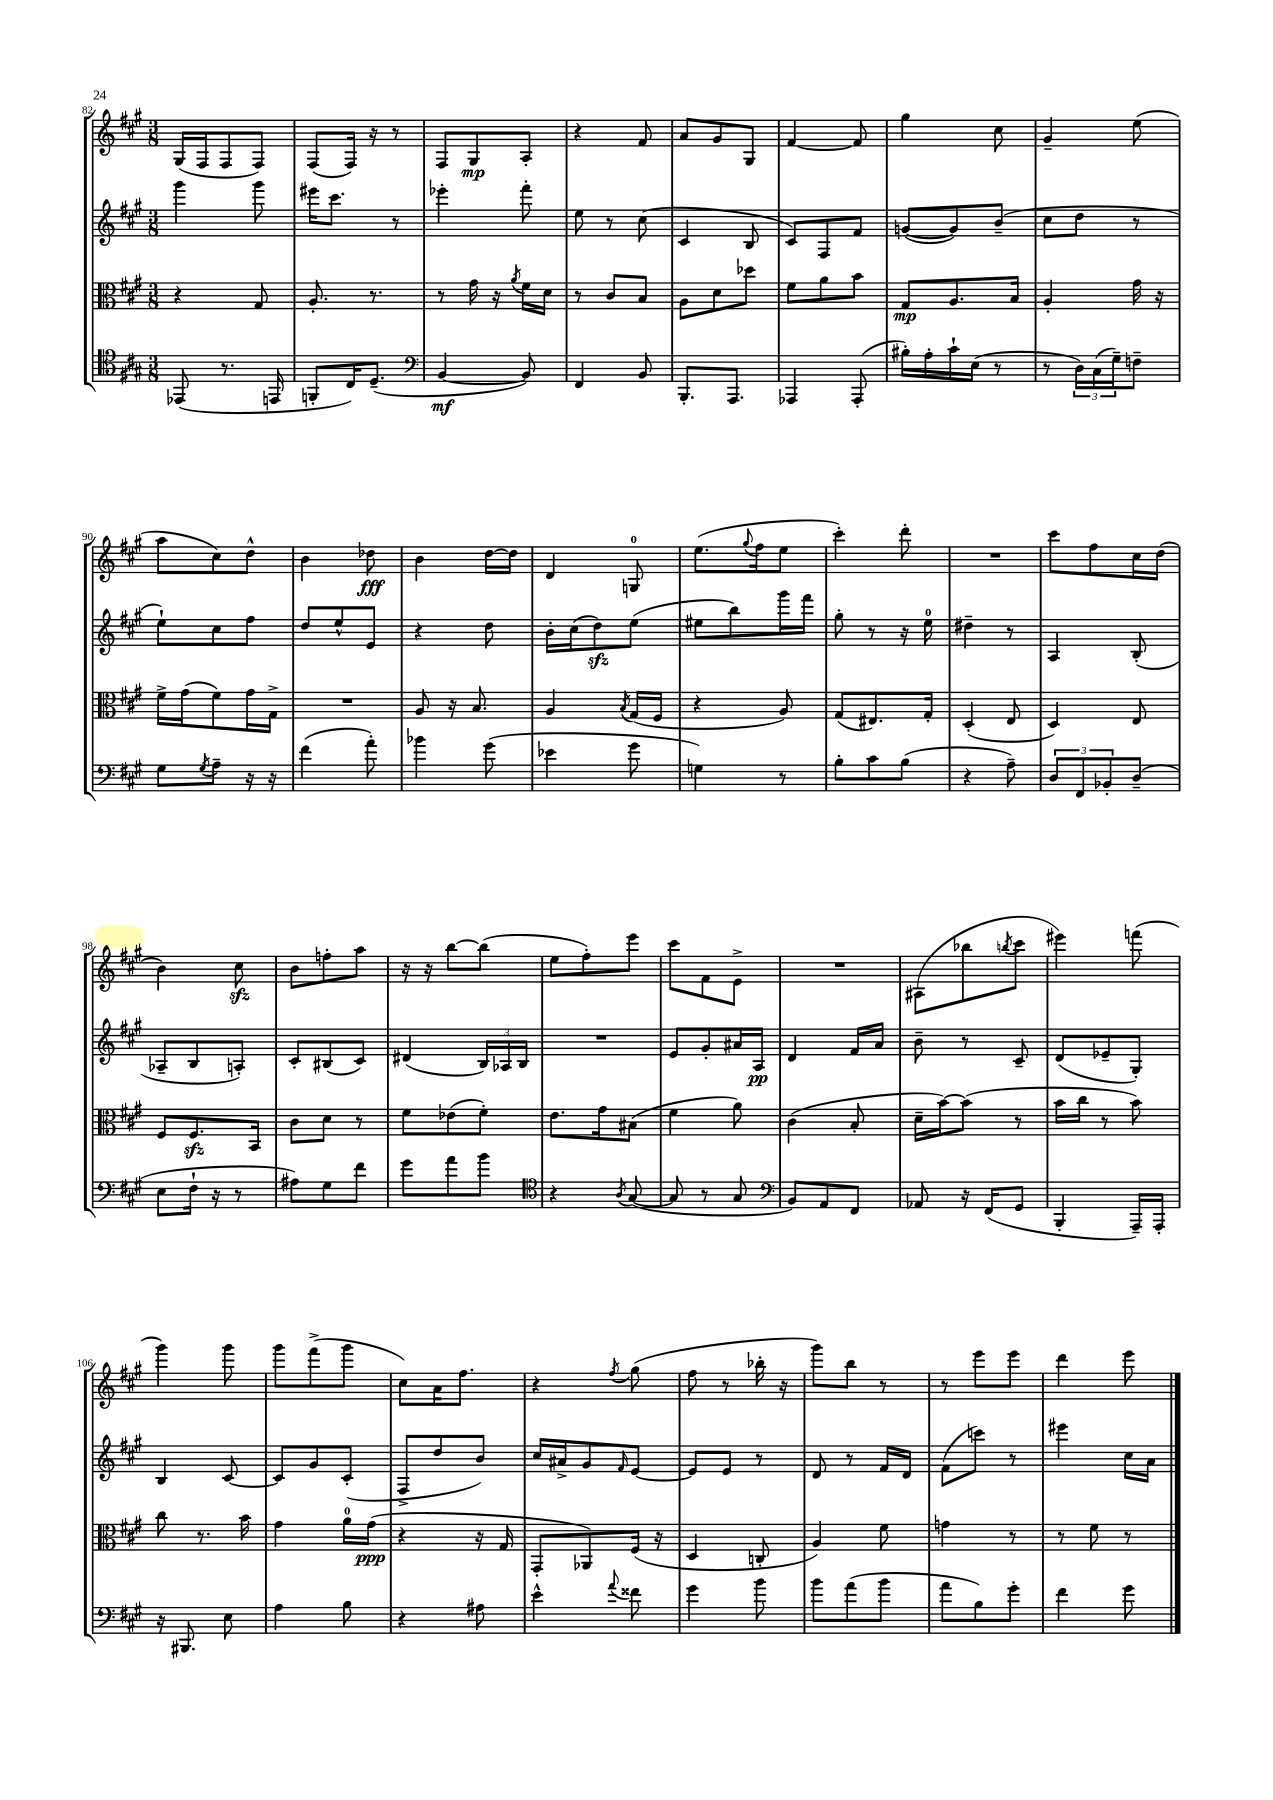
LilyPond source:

<<
\new StaffGroup <<
\new Staff = "s0" {
    \clef treble \key a \major \numericTimeSignature \time 3/8
    gis16( fis16 fis8 fis8) |
    fis8( fis16) r16 r8 |
    fis8 gis8\mp a8-. |
    r4 fis'8 |
    a'8 gis'8 gis8 |
    fis'4~ fis'8 |
    gis''4 cis''8 |
    gis'4-- e''8( |
    a''8 cis''8) d''8-^ |
    b'4 des''8\fff |
    b'4 d''16~ d''16 |
    d'4 g8-0 |
    e''8.( \appoggiatura { gis''8 } fis''16 e''8 |
    cis'''4-.) d'''8-. |
    R4. |
    cis'''8 fis''8 cis''16 d''16( |
    b'4) cis''8\sfz |
    b'8 f''8-. a''8 |
    r16 r16 b''8~ b''8( |
    e''8 fis''8-.) e'''8 |
    cis'''8 fis'8 e'8-> |
    R4. |
    ais8( bes''8 \acciaccatura { b''8 } cis'''8 |
    eis'''4) f'''8( |
    gis'''4) gis'''8 |
    gis'''8 fis'''8->( gis'''8 |
    cis''8) a'16 fis''8. |
    r4 \acciaccatura { fis''8 } gis''8( |
    fis''8 r8 bes''16-. r16 |
    gis'''8) b''8 r8 |
    r8 e'''8 e'''8 |
    d'''4 e'''8 \bar "|." |
}
\new Staff = "s1" {
    \clef treble \key a \major \numericTimeSignature \time 3/8
    gis'''4 gis'''8 |
    eis'''16 cis'''8. r8 |
    ees'''4-. fis'''8-. |
    e''8 r8 cis''8( |
    cis'4 b8 |
    cis'8) fis8 fis'8 |
    g'8~( g'8) b'8--( |
    cis''8 d''8 r8 |
    e''8-!) cis''8 fis''8 |
    d''8 e''8-^ e'8 |
    r4 d''8 |
    b'16-. cis''16( d''8\sfz) e''8( |
    eis''8 b''8) gis'''16 fis'''16 |
    gis''8-. r8 r16 e''16-0 |
    dis''4-- r8 |
    a4 b8-.( |
    aes8-- b8 a8-.) |
    cis'8-. bis8( cis'8) |
    dis'4( \tuplet 3/2 { b16) aes16 b16 } |
    R4. |
    e'8 gis'8-. ais'16 a16\pp |
    d'4 fis'16 a'16 |
    b'8-- r8 cis'8-- |
    d'8( ees'8-- gis8-.) |
    b4 cis'8~ |
    cis'8 gis'8 cis'8-.( |
    fis8-> d''8 b'8) |
    cis''16 ais'16-> gis'8 \grace { fis'16 } e'8~ |
    e'8 e'8 r8 |
    d'8 r8 fis'16 d'16 |
    fis'8( c'''8) r8 |
    eis'''4 cis''16 a'16 \bar "|." |
}
\new Staff = "s2" {
    \clef alto \key a \major \numericTimeSignature \time 3/8
    r4 gis8 |
    a8.-. r8. |
    r8 gis'16 r16 \acciaccatura { a'8 } fis'16 d'16 |
    r8 cis'8 b8 |
    a8 d'8 des''8 |
    fis'8 a'8 b'8 |
    gis8\mp a8. b16 |
    a4-. gis'16 r16 |
    fis'16-> gis'16( fis'8) gis'16 gis16-> |
    R4. |
    a8 r16 b8. |
    a4 \acciaccatura { b8 } gis16( fis16 |
    r4 a8) |
    gis8( eis8.) gis16-. |
    d4-.( e8 |
    d4) e8 |
    fis8 fis8.\sfz b,16 |
    cis'8 d'8 r8 |
    fis'8 ees'8( fis'8-.) |
    e'8. gis'16 bis8( |
    fis'4 a'8) |
    cis'4( b8-. |
    d'16-- b'16~) b'8( r8 |
    b'16 cis''16 r8 b'8) |
    cis''8 r8. b'16 |
    gis'4 a'16-0 gis'16\ppp( |
    r4 r16 gis16 |
    gis,8-. aes,8) fis16( r16 |
    d4 c8-. |
    a4) fis'8 |
    g'4 r8 |
    r8 fis'8 r8 \bar "|." |
}
\new Staff = "s3" {
    \clef tenor \key a \major \numericTimeSignature \time 3/8
    ees,8( r8. e,16 |
    f,8-. cis16) d8.--( |
    \clef bass b,4~\mf b,8) |
    fis,4 b,8 |
    b,,8.-. a,,8. |
    aes,,4 aes,,8-.( |
    bis16-.) a16-. cis'16-! e16( r8 |
    r8 \tuplet 3/2 { d16) cis16( gis16--) } f8-- |
    gis8 \acciaccatura { gis8 } a8-- r16 r16 |
    fis'4( a'8-.) |
    bes'4 gis'8( |
    ees'4 gis'8 |
    g4) r8 |
    b8-. cis'8 b8( |
    r4 a8--) |
    \tuplet 3/2 { d8 fis,8 bes,8-. } d8--( |
    e8 fis16-! r16 r8 |
    ais8) gis8 fis'8 |
    gis'8 a'8 b'8 |
    \clef tenor r4 \acciaccatura { a8 } gis8~( |
    gis8 r8 gis8 |
    \clef bass b,8) a,8 fis,8 |
    aes,8 r16 fis,16( gis,8 |
    b,,4-. a,,16--) a,,16-. |
    r16 bis,,8. e8 |
    a4 b8 |
    r4 ais8 |
    e'4-^ \appoggiatura { a'8 } fisis'8 |
    gis'4 b'8 |
    b'8 a'8( b'8 |
    a'8 b8) gis'8-. |
    fis'4 gis'8 \bar "|." |
}
>>
>>
\layout { \context { \Score currentBarNumber = #82 } }
